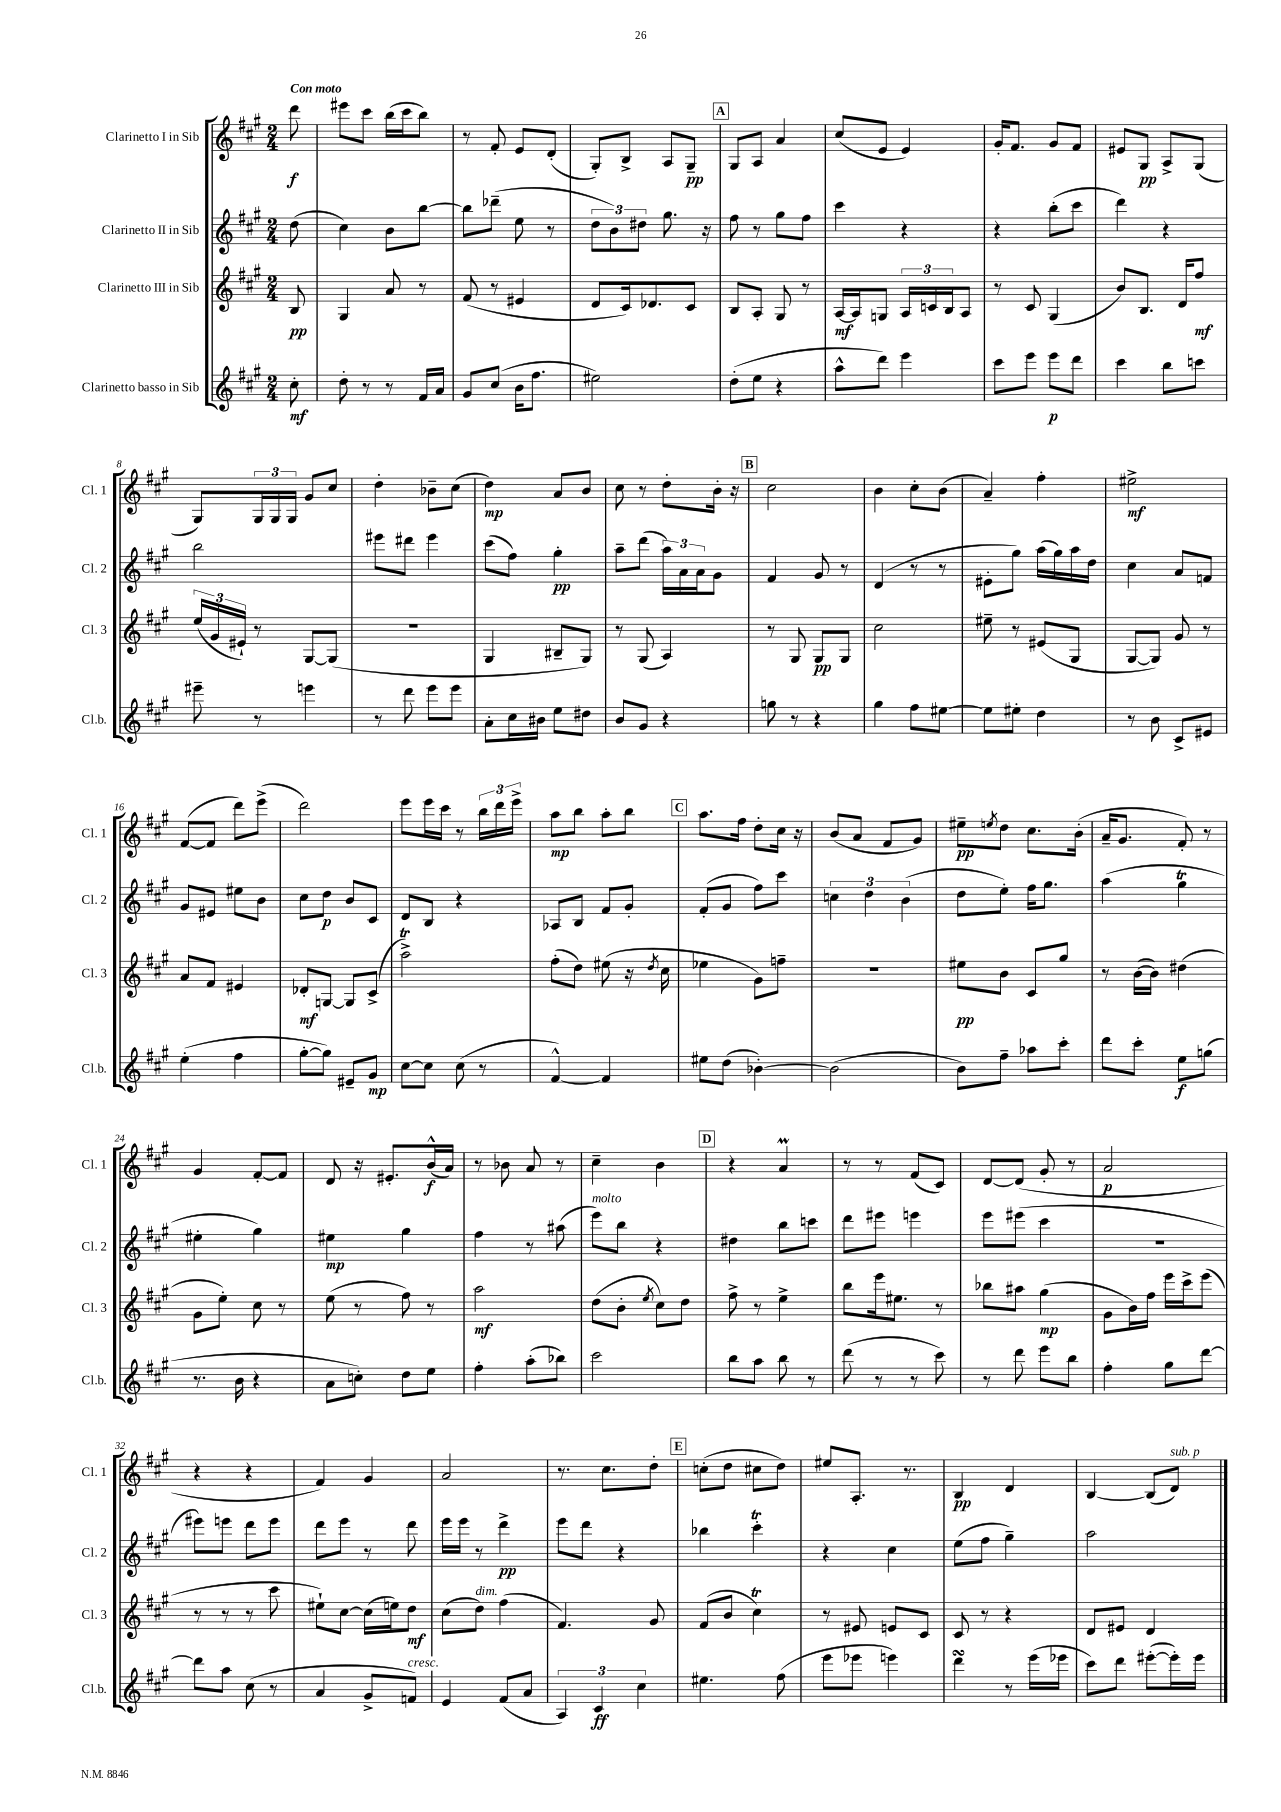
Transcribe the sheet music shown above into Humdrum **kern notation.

**kern	**dynam	**kern	**dynam	**kern	**dynam	**kern	**dynam
*part4	*part4	*part3	*part3	*part2	*part2	*part1	*part1
*staff4	*staff4	*staff3	*staff3	*staff2	*staff2	*staff1	*staff1
*I"Clarinetto basso in Sib	*	*I"Clarinetto III in Sib	*	*I"Clarinetto II in Sib	*	*I"Clarinetto I in Sib	*
*I'Cl.b.	*	*I'Cl. 3	*	*I'Cl. 2	*	*I'Cl. 1	*
*clefG2	*	*clefG2	*	*clefG2	*	*clefG2	*
*k[f#c#g#]	*	*k[f#c#g#]	*	*k[f#c#g#]	*	*k[f#c#g#]	*
*M2/4	*	*M2/4	*	*M2/4	*	*M2/4	*
=	=	=	=	=	=	=	=
!	!	!	!	!	!	!LO:TX:a:B:t=Con moto	!
8cc#'\	mf	8B/	pp	(8dd\	.	8ddd\	f
=1	=1	=1	=1	=1	=1	=1	=1
8dd'\	.	4G#/	.	4cc#\)	.	8eee#X\L	.
8r	.	.	.	.	.	8ccc#\J	.
8r	.	8a/	.	8b\L	.	(16bb\LL	.
.	.	.	.	.	.	16ccc#\J	.
16f#/LL	.	8r	.	[8bb\J	.	8bb\J)	.
16a/JJ	.	.	.	.	.	.	.
=2	=2	=2	=2	=2	=2	=2	=2
8g#/L	.	(8f#/	.	8bb\L]	.	8r	.
(8cc#/J	.	8r	.	(8ddd-X~\J	.	8f#'/	.
16b\KL	.	4e#X/	.	8ee\	.	8e/L	.
8.ff#\J	.	.	.	.	.	.	.
.	.	.	.	8r	.	(8d'/J	.
=3	=3	=3	=3	=3	=3	=3	=3
2ee#X\)	.	8d/L	.	12dd\L	.	8G#'/L)	.
.	.	.	.	12b\)	.	.	.
.	.	16c#/k)	.	.	.	8B^/J	.
.	.	.	.	12dd#X\J	.	.	.
.	.	8.d-X/	.	.	.	.	.
.	.	.	.	8.gg#\	.	8A/L	.
.	.	8c#/J	.	.	.	8G#~/J	pp
.	.	.	.	16r	.	.	.
!!LO:REH:place=s1:t=A
=4	=4	=4	=4	=4	=4	=4	=4
(8dd'\L	.	8B/L	.	8ff#\	.	8G#/L	.
8ee\J	.	8A'/J	.	8r	.	8A/J	.
4r	.	8G#/	.	8gg#\L	.	4a/	.
.	.	8r	.	8ff#\J	.	.	.
=5	=5	=5	=5	=5	=5	=5	=5
8aa^^\L	.	[16A/LL	mf	4ccc#\	.	(8cc#/L	.
.	.	16A/J]	.	.	.	.	.
8ddd\J)	.	8Gn/J	.	.	.	8e/J	.
4eee\	.	24A/LL	.	4r	.	4e/)	.
.	.	24cn/	.	.	.	.	.
.	.	24B/J	.	.	.	.	.
.	.	8A/J	.	.	.	.	.
=6	=6	=6	=6	=6	=6	=6	=6
8ccc#\L	.	8r	.	4r	.	16g#'/KL	.
.	.	.	.	.	.	8.f#/J	.
8eee\J	.	8c#/	.	.	.	.	.
8eee\L	p	(4G#/	.	(8bb'\L	.	8g#/L	.
8ddd\J	.	.	.	8ccc#\J	.	8f#/J	.
=7	=7	=7	=7	=7	=7	=7	=7
4ccc#\	.	8b/L)	.	4ddd\)	.	8e#X/L	.
.	.	8.B/J	.	.	.	8G#/J	pp
8bb\L	.	.	.	4r	.	8A^/L	.
.	.	16d/KL	.	.	.	.	.
8cccn\J	.	8ff#/J	mf	.	.	(8G#/J	.
!!LO:LB:g=z
=8	=8	=8	=8	=8	=8	=8	=8
8eee#X~\	.	(24ee/LL	.	2bb\	.	8G#/L)	.
.	.	24g#/	.	.	.	.	.
.	.	24e#X`/JJ)	.	.	.	.	.
8r	.	8r	.	.	.	24G#/L	.
.	.	.	.	.	.	24G#/	.
.	.	.	.	.	.	24G#/JJ	.
4eeen\	.	[8G#/L	.	.	.	8g#/L	.
.	.	(8G#/J]	.	.	.	8cc#/J	.
=9	=9	=9	=9	=9	=9	=9	=9
8r	.	2r	.	8eee#X\L	.	4dd'\	.
8ddd\	.	.	.	8ddd#X\J	.	.	.
8eee\L	.	.	.	4eee#\	.	8b-X~\L	.
8eee\J	.	.	.	.	.	(8cc#\J	.
=10	=10	=10	=10	=10	=10	=10	=10
8a'\L	.	4G#/	.	(8ccc#\L	.	4dd\)	mp
16cc#\L	.	.	.	8ff#\J)	.	.	.
16b#X\JJ	.	.	.	.	.	.	.
8ee\L	.	8B#X~/L	.	4gg#'\	pp	8a/L	.
8dd#X\J	.	8G#/J)	.	.	.	8b/J	.
=11	=11	=11	=11	=11	=11	=11	=11
8b/L	.	8r	.	8aa~\L	.	8cc#\	.
8g#/J	.	(8G#/	.	(8ddd\J	.	8r	.
4r	.	4A/)	.	24aa\LL)	.	8dd'\L	.
.	.	.	.	24a\	.	.	.
.	.	.	.	24a\J	.	.	.
.	.	.	.	8g#\J	.	16b'\Jk	.
.	.	.	.	.	.	16r	.
!!LO:REH:place=s1:t=B
=12	=12	=12	=12	=12	=12	=12	=12
8ggn\	.	8r	.	4f#/	.	2cc#\	.
8r	.	8G#/	.	.	.	.	.
4r	.	8G#/L	pp	8g#/	.	.	.
.	.	8G#/J	.	8r	.	.	.
=13	=13	=13	=13	=13	=13	=13	=13
4gg#\	.	2cc#\	.	(4d/	.	4b\	.
8ff#\L	.	.	.	8r	.	8cc#'\L	.
[8ee#X\J	.	.	.	8r	.	(8b\J	.
=14	=14	=14	=14	=14	=14	=14	=14
8ee#\L]	.	8ee#X~\	.	8e#X'\L	.	4a~/)	.
8ee#X'\J	.	8r	.	8gg#\J)	.	.	.
4dd\	.	(8e#X/L	.	(16aa\LL	.	4ff#'\	.
.	.	.	.	16gg#\)	.	.	.
.	.	8G#/J	.	16aa\	.	.	.
.	.	.	.	16dd\JJ	.	.	.
=15	=15	=15	=15	=15	=15	=15	=15
8r	.	[8G#/L	.	4cc#\	.	2ee#X^\	mf
8b\	.	8G#/J])	.	.	.	.	.
8c#^/L	.	8g#/	.	8a/L	.	.	.
8e#X/J	.	8r	.	8fn/J	.	.	.
!!LO:LB:g=z
=16	=16	=16	=16	=16	=16	=16	=16
(4ee'\	.	8a/L	.	8g#/L	.	([8f#/L	.
.	.	8f#/J	.	8e#X/J	.	8f#/J]	.
4ff#\	.	4e#X/	.	8ee#X\L	.	8ddd\L)	.
.	.	.	.	8b\J	.	(8eee^\J	.
=17	=17	=17	=17	=17	=17	=17	=17
[8gg#'\L	.	8d-X'/L	mf	8cc#\L	.	2ddd\)	.
8gg#\J])	.	[8Gn/J	.	8dd\J	p	.	.
8e#X~/L	.	8G/L]	.	8b/L	.	.	.
8g#/J	mp	(8c#^/J	.	8c#/J	.	.	.
=18	=18	=18	=18	=18	=18	=18	=18
[8cc#\L	.	2aaT^\)	.	8d/L	.	8eee\L	.
8cc#\J]	.	.	.	8B/J	.	16eee\L	.
.	.	.	.	.	.	16ccc#\JJ	.
(8cc#\	.	.	.	4r	.	8r	.
8r	.	.	.	.	.	24bb\LL	.
.	.	.	.	.	.	24ddd\	.
.	.	.	.	.	.	24eee^\JJ	.
=19	=19	=19	=19	=19	=19	=19	=19
[4f#^^/)	.	(8ff#'\L	.	8A-X/L	.	8aa\L	mp
.	.	8dd\J)	.	8B/J	.	8bb\J	.
4f#/]	.	(8ee#X\	.	8f#/L	.	8aa'\L	.
.	.	16r	.	8g#'/J	.	8bb\J	.
.	.	8qdd/	.	.	.	.	.
.	.	16cc#\	.	.	.	.	.
!!LO:REH:place=s1:t=C
=20	=20	=20	=20	=20	=20	=20	=20
8ee#X\L	.	4ee-X\	.	(8f#'/L	.	8.aa\L	.
(8dd\J	.	.	.	8g#/J	.	.	.
.	.	.	.	.	.	16ff#\Jk	.
[4b-X'\)	.	8g#\L)	.	8ff#\L)	.	8dd'\L	.
.	.	8ffn~\J	.	8ccc#\J	.	16cc#\Jk	.
.	.	.	.	.	.	16r	.
=21	=21	=21	=21	=21	=21	=21	=21
(2b-\]	.	2r	.	6ccn\	.	(8b/L	.
.	.	.	.	.	.	8a/J	.
.	.	.	.	6dd\	.	.	.
.	.	.	.	.	.	8f#/L	.
.	.	.	.	(6b\	.	.	.
.	.	.	.	.	.	8g#/J)	.
=22	=22	=22	=22	=22	=22	=22	=22
8b\L)	.	8ee#X\L	pp	8dd\L	.	8ee#X~\L	pp
.	.	.	.	.	.	8qeen/	.
8ff#~\J	.	8b\J	.	8ee'\J)	.	8dd\J	.
8aa-X\L	.	8c#/L	.	16ff#\KL	.	8.cc#\L	.
.	.	.	.	8.gg#\J	.	.	.
8ccc#'\J	.	8gg#/J	.	.	.	.	.
.	.	.	.	.	.	(16b'\Jk	.
=23	=23	=23	=23	=23	=23	=23	=23
8ddd\L	.	8r	.	(4aa\	.	16a~/KL	.
.	.	.	.	.	.	8.g#/J	.
8ccc#'\J	.	([16b\LL	.	.	.	.	.
.	.	16b\JJ])	.	.	.	.	.
8ee\L	f	(4dd#X\	.	4gg#t\	.	8f#'/)	.
(8ggn\J	.	.	.	.	.	8r	.
!!LO:LB:g=z
=24	=24	=24	=24	=24	=24	=24	=24
8.r	.	8g#\L	.	4ee#X'\	.	4g#/	.
.	.	8ee'\J)	.	.	.	.	.
16b\	.	.	.	.	.	.	.
4r	.	8cc#\	.	4gg#\)	.	[8f#'/L	.
.	.	8r	.	.	.	8f#/J]	.
=25	=25	=25	=25	=25	=25	=25	=25
8a\L	.	(8ee\	.	4ee#X\	mp	8d/	.
8ccn'\J)	.	8r	.	.	.	16r	.
.	.	.	.	.	.	8.e#X'/L	.
8dd\L	.	8ff#\)	.	4gg#\	.	.	.
8ee\J	.	8r	.	.	.	(16b^^/L	f
.	.	.	.	.	.	16a/JJ)	.
=26	=26	=26	=26	=26	=26	=26	=26
4ff#'\	.	2aa\	mf	4ff#\	.	8r	.
.	.	.	.	.	.	8b-X\	.
(8aa'\L	.	.	.	8r	.	8a/	.
8bb-X\J)	.	.	.	(8aa#X\	.	8r	.
=27	=27	=27	=27	=27	=27	=27	=27
!	!	!	!	!LO:TX:a:i:t=molto	!	!	!
2ccc#\	.	(8dd\L	.	8eee\L)	.	4cc#~\	.
.	.	8b'\J	.	8bb\J	.	.	.
.	.	8qee/	.	.	.	.	.
.	.	8cc#\L)	.	4r	.	4b\	.
.	.	8dd\J	.	.	.	.	.
!!LO:REH:place=s1:t=D
=28	=28	=28	=28	=28	=28	=28	=28
8bb\L	.	8ff#^\	.	4dd#X\	.	4r	.
8aa\J	.	8r	.	.	.	.	.
8bb\	.	4ee^\	.	8bb\L	.	4aM/	.
8r	.	.	.	8cccn\J	.	.	.
=29	=29	=29	=29	=29	=29	=29	=29
(8ddd\	.	8bb\L	.	8ddd\L	.	8r	.
8r	.	16eee\k	.	8eee#X\J	.	8r	.
.	.	8.ee#X\J	.	.	.	.	.
8r	.	.	.	4eeen\	.	(8f#/L	.
8ccc#\)	.	8r	.	.	.	8c#/J)	.
=30	=30	=30	=30	=30	=30	=30	=30
8r	.	8bb-X\L	.	8eee\L	.	[8d/L	.
8ddd\	.	8aa#X\J	.	(8eee#X\J	.	(8d/J]	.
8eee\L	.	(4gg#\	mp	4ccc#\	.	8g#'/	.
8bb\J	.	.	.	.	.	8r	.
=31	=31	=31	=31	=31	=31	=31	=31
4ff#'\	.	8g#\L	.	2r	.	2a/	p
.	.	16b\L)	.	.	.	.	.
.	.	16ff#\JJ	.	.	.	.	.
8gg#\L	.	16eee\LL	.	.	.	.	.
.	.	16ccc#^\J	.	.	.	.	.
[8ddd\J	.	(8eee\J	.	.	.	.	.
!!LO:LB:g=z
=32	=32	=32	=32	=32	=32	=32	=32
8ddd\L]	.	8r	.	8eee#X\L)	.	4r	.
8aa\J	.	8r	.	8eeen\J	.	.	.
(8cc#\	.	8r	.	8ddd\L	.	4r	.
8r	.	8ccc#\	.	8eee\J	.	.	.
=33	=33	=33	=33	=33	=33	=33	=33
4a/	.	8ee#X`\L)	.	8ddd\L	.	4f#/)	.
.	.	[8cc#\J	.	8eee\J	.	.	.
8g#^/L	.	(16cc#\LL]	.	8r	.	4g#/	.
.	.	16een\J)	.	.	.	.	.
!LO:TX:a:i:t=cresc.	!	!	!	!	!	!	!
8fn/J)	.	8dd\J	mf	8ddd\	.	.	.
=34	=34	=34	=34	=34	=34	=34	=34
4e/	.	(8cc#\L	.	16eee\LL	.	2a/	.
.	.	.	.	16eee\JJ	.	.	.
!	!	!LO:TX:a:i:t=dim.	!	!	!	!	!
.	.	8dd\J)	.	8r	.	.	.
(8f#/L	.	(4ff#\	.	4ddd^\	pp	.	.
8a/J	.	.	.	.	.	.	.
=35	=35	=35	=35	=35	=35	=35	=35
6A/)	.	4.f#/)	.	8eee\L	.	8.r	.
.	.	.	.	8ddd\J	.	.	.
6c#/	ff	.	.	.	.	.	.
.	.	.	.	.	.	8.cc#\L	.
.	.	.	.	4r	.	.	.
6cc#\	.	.	.	.	.	.	.
.	.	8g#/	.	.	.	8dd'\J	.
!!LO:REH:place=s1:t=E
=36	=36	=36	=36	=36	=36	=36	=36
4.ee#X\	.	(8f#/L	.	4bb-X\	.	(8ccn'\L	.
.	.	8b/J	.	.	.	8dd\J	.
.	.	4cc#t\)	.	4ccc#t'\	.	8cc#X\L	.
(8ff#\	.	.	.	.	.	8dd\J)	.
=37	=37	=37	=37	=37	=37	=37	=37
8eee\L	.	8r	.	4r	.	8ee#X/L	.
8eee-X\J	.	8e#X/	.	.	.	8.A'/J	.
4eeen\)	.	8en/L	.	4cc#\	.	.	.
.	.	.	.	.	.	8.r	.
.	.	8c#/J	.	.	.	.	.
=38	=38	=38	=38	=38	=38	=38	=38
4dddsSSs\	.	8c#/	.	(8ee\L	.	4B/	pp
.	.	8r	.	8ff#\J	.	.	.
8r	.	4r	.	4gg#~\)	.	4d/	.
(16eee\LL	.	.	.	.	.	.	.
16eee-X\JJ	.	.	.	.	.	.	.
=39	=39	=39	=39	=39	=39	=39	=39
8ccc#\L)	.	8d/L	.	2aa\	.	[4B/	.
8ddd\J	.	8e#X/J	.	.	.	.	.
([8eee#X'\L	.	4d/	.	.	.	(8B/L]	.
!	!	!	!	!	!	!LO:TX:a:i:t=sub. p	!
16eee#'\L])	.	.	.	.	.	8d/J)	.
16eee#\JJ	.	.	.	.	.	.	.
==	==	==	==	==	==	==	==
*-	*-	*-	*-	*-	*-	*-	*-
